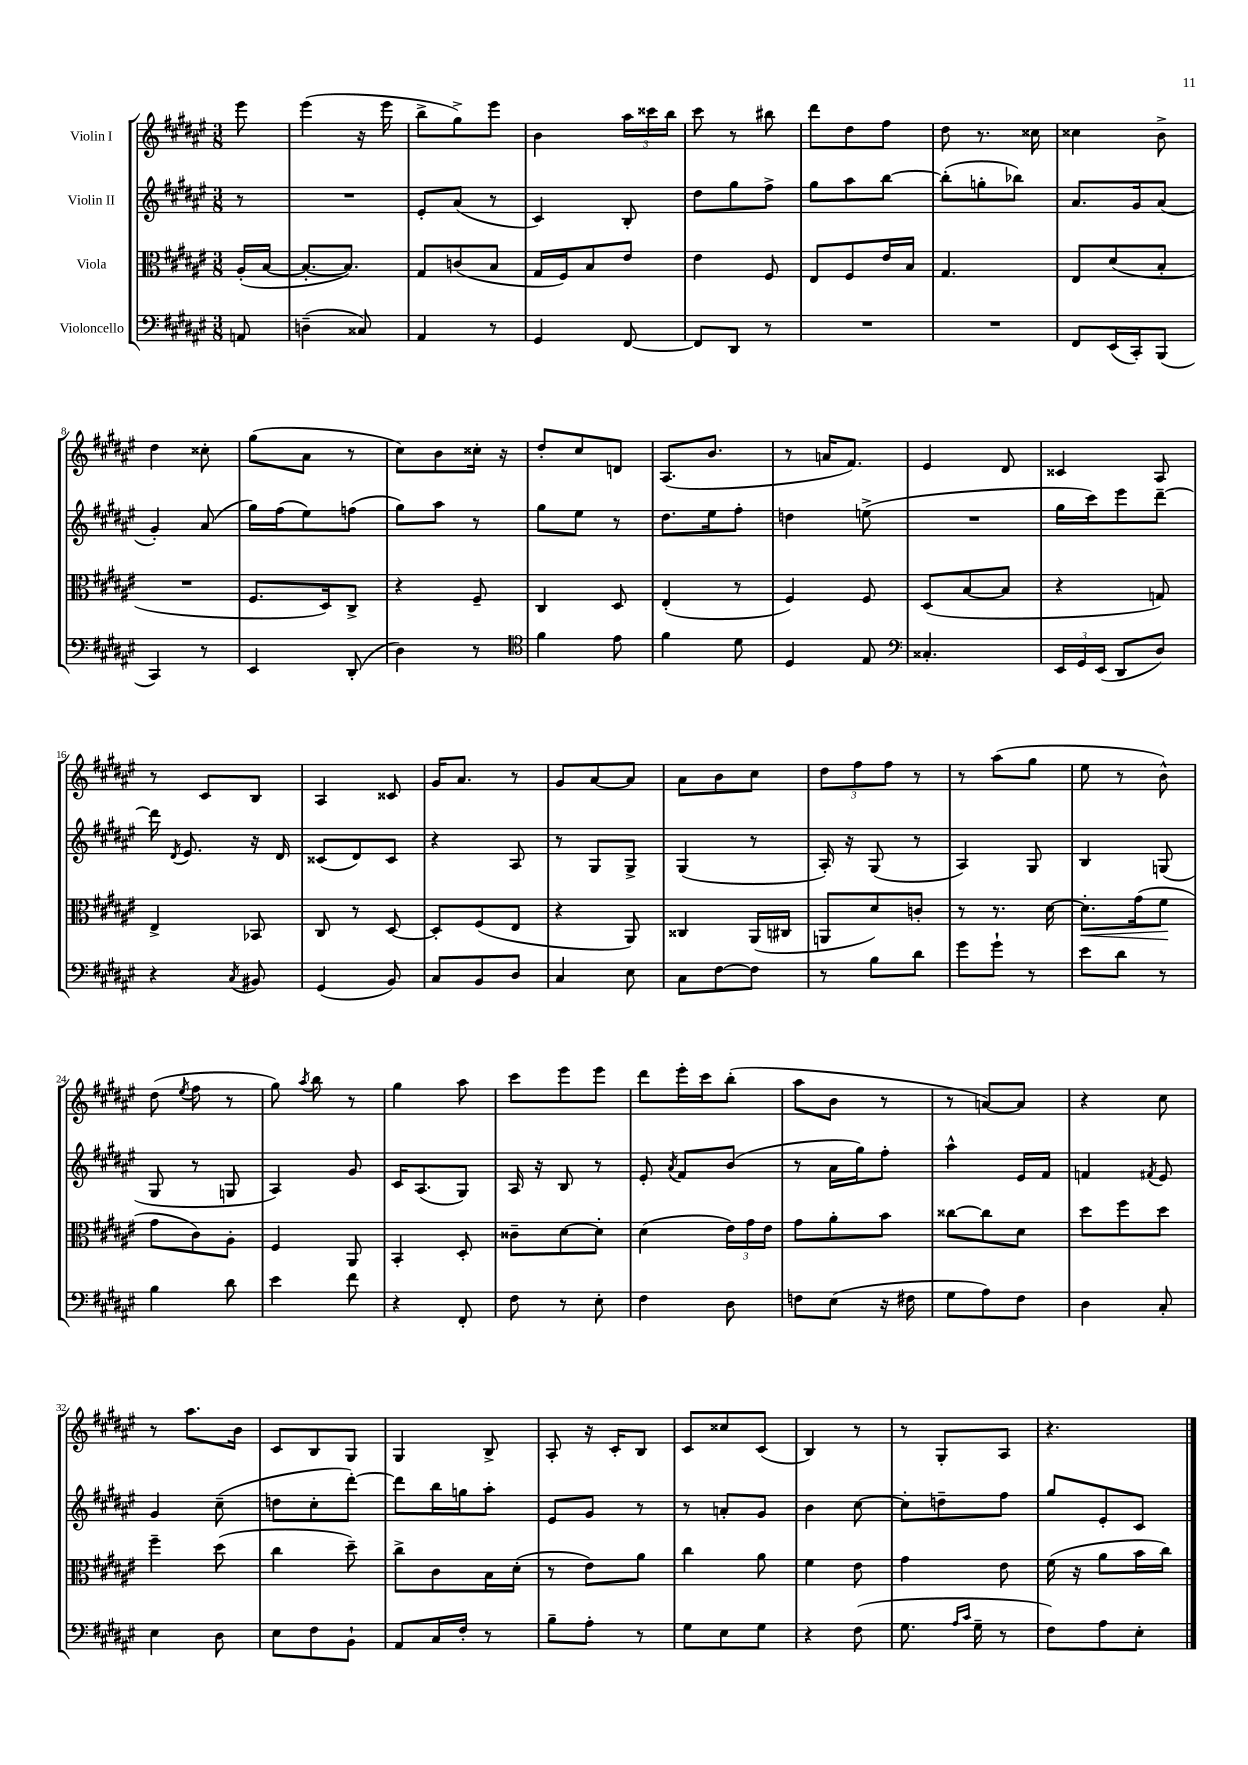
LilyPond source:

<<
\new StaffGroup <<
\new Staff = "s0" \with { instrumentName = "Violin I" } {
    \clef treble \key fis \major \numericTimeSignature \time 3/8 \partial 8
    \autoBeamOff eis'''8 |
    eis'''4( r16 eis'''16 |
    b''8[-> gis''8->) eis'''8] |
    b'4 \tuplet 3/2 { ais''16[ cisis'''16 b''16] } |
    cis'''8 r8 bis''8 |
    dis'''8[ dis''8 fis''8] |
    dis''8 r8. cisis''16 |
    cisis''4 b'8-> |
    dis''4 cisis''8-. |
    gis''8[( ais'8] r8 |
    cis''8[) b'8 cisis''16]-. r16 |
    dis''8[-. cis''8 d'8] |
    ais8.[( b'8.] |
    r8 a'16[ fis'8.]) |
    eis'4 dis'8 |
    cisis'4 ais8 |
    r8 cis'8[ b8] |
    ais4 cisis'8 |
    gis'16[ ais'8.] r8 |
    gis'8[ ais'8~ ais'8] |
    ais'8[ b'8 cis''8] |
    \tuplet 3/2 { dis''8[ fis''8 fis''8] } r8 |
    r8 ais''8[( gis''8] |
    eis''8 r8 b'8-^) |
    dis''8( \acciaccatura { eis''8 } fis''8 r8 |
    gis''8) \acciaccatura { ais''8 } b''8 r8 |
    gis''4 ais''8 |
    cis'''8[ eis'''8 eis'''8] |
    dis'''8[ eis'''16-. cis'''16 b''8]-.( |
    ais''8[ b'8] r8 |
    r8 a'8[~) a'8] |
    r4 cis''8 |
    r8 ais''8.[ b'16] |
    cis'8[ b8 gis8] |
    gis4 b8-> |
    ais8-. r16 cis'16[-. b8] |
    cis'8[ cisis''8 cis'8]( |
    b4) r8 |
    r8 gis8[-. ais8] |
    r4. \bar "|." |
}
\new Staff = "s1" \with { instrumentName = "Violin II" } {
    \clef treble \key fis \major \numericTimeSignature \time 3/8 \partial 8
    \autoBeamOff r8 |
    R4. |
    eis'8[-. ais'8]( r8 |
    cis'4) b8-. |
    dis''8[ gis''8 fis''8]-> |
    gis''8[ ais''8 b''8]~ |
    b''8[-.( g''8-. bes''8]) |
    ais'8.[ gis'16 ais'8]( |
    gis'4-.) ais'8( |
    gis''16[) fis''16( eis''8) f''8]( |
    gis''8[) ais''8] r8 |
    gis''8[ eis''8] r8 |
    dis''8.[ eis''16 fis''8]-. |
    d''4 e''8->( |
    R4. |
    gis''16[ cis'''16) eis'''8 dis'''8]~-- |
    dis'''16 \acciaccatura { dis'8 } eis'8. r16 dis'16 |
    cisis'8[( dis'8) cisis'8] |
    r4 ais8 |
    r8 gis8[ gis8]-> |
    gis4( r8 |
    ais16-.) r16 gis8( r8 |
    ais4) gis8 |
    b4 g8( |
    gis8 r8 g8 |
    ais4) gis'8 |
    cis'16[ ais8.( gis8]) |
    ais16 r16 b8 r8 |
    eis'8-. \acciaccatura { ais'8 } fis'8[ b'8]( |
    r8 ais'16[ gis''16) fis''8]-. |
    ais''4-^ eis'16[ fis'16] |
    f'4 \acciaccatura { fis'8 } eis'8 |
    gis'4 cis''8--( |
    d''8[ cis''8-. dis'''8]~-.) |
    dis'''8[ b''16 g''16 ais''8]-. |
    eis'8[ gis'8] r8 |
    r8 a'8[-. gis'8] |
    b'4 cis''8~ |
    cis''8[-. d''8-- fis''8] |
    gis''8[ eis'8-. cis'8] \bar "|." |
}
\new Staff = "s2" \with { instrumentName = "Viola" } {
    \clef alto \key fis \major \numericTimeSignature \time 3/8 \partial 8
    \autoBeamOff ais16[-.( b16]~ |
    b8.[~-. b8.]) |
    gis8[ c'8( b8] |
    gis16[ fis16) b8 eis'8] |
    eis'4 fis8 |
    eis8[ fis8 eis'16 b16] |
    gis4. |
    eis8[ dis'8( b8]-. |
    R4. |
    fis8.[ dis16) cis8]-> |
    r4 fis8-- |
    cis4 dis8 |
    eis4-.( r8 |
    fis4) fis8 |
    dis8[( b8~ b8] |
    r4 g8) |
    eis4-> bes,8 |
    cis8 r8 dis8~ |
    dis8[-. fis8( eis8] |
    r4 ais,8) |
    cisis4 ais,16[( cis16] |
    a,8[ dis'8) c'8]-. |
    r8 r8. dis'16~ |
    dis'8.[-.\< gis'16( fis'8]\! |
    gis'8[ cis'8) ais8]-. |
    fis4 ais,8 |
    b,4-. dis8-. |
    cisis'8[-- dis'8~ dis'8]-. |
    dis'4( \tuplet 3/2 { eis'16[) gis'16 eis'16] } |
    gis'8[ ais'8-. b'8] |
    cisis''8[~ cisis''8 dis'8] |
    dis''8[ fis''8 dis''8] |
    fis''4-- dis''8( |
    cis''4 dis''8--) |
    cis''8[-> cis'8 b16 dis'16]-.( |
    r8 eis'8[) ais'8] |
    cis''4 ais'8 |
    fis'4 eis'8 |
    gis'4 eis'8 |
    fis'16( r16 ais'8[ b'16 cis''16]) \bar "|." |
}
\new Staff = "s3" \with { instrumentName = "Violoncello" } {
    \clef bass \key fis \major \numericTimeSignature \time 3/8 \partial 8
    \autoBeamOff a,8 |
    d4--( cisis8) |
    ais,4 r8 |
    gis,4 fis,8~ |
    fis,8[ dis,8] r8 |
    R4. |
    R4. |
    fis,8[ eis,16( cis,16-.) b,,8]( |
    cis,4) r8 |
    eis,4 dis,8-.( |
    dis4) r8 |
    \clef tenor fis'4 eis'8 |
    fis'4 dis'8 |
    dis4 eis8 |
    \clef bass cisis4.-. |
    \tuplet 3/2 { eis,16[ gis,16 eis,16]( } dis,8[ dis8]) |
    r4 \acciaccatura { cis8 } bis,8 |
    gis,4( b,8) |
    cis8[ b,8 dis8] |
    cis4 eis8 |
    cis8[ fis8~ fis8] |
    r8 b8[ dis'8] |
    gis'8[ gis'8]-! r8 |
    eis'8[ dis'8] r8 |
    b4 dis'8 |
    eis'4 fis'8 |
    r4 fis,8-. |
    fis8 r8 eis8-. |
    fis4 dis8 |
    f8[ eis8]( r16 fis16 |
    gis8[ ais8) fis8] |
    dis4 cis8-. |
    eis4 dis8 |
    eis8[ fis8 b,8]-! |
    ais,8[ cis16 fis16]-. r8 |
    b8[-- ais8]-. r8 |
    gis8[ eis8 gis8] |
    r4 fis8( |
    gis8. \grace { ais16[ cis'16] } gis16-- r8 |
    fis8[) ais8 eis8]-. \bar "|." |
}
>>
>>
